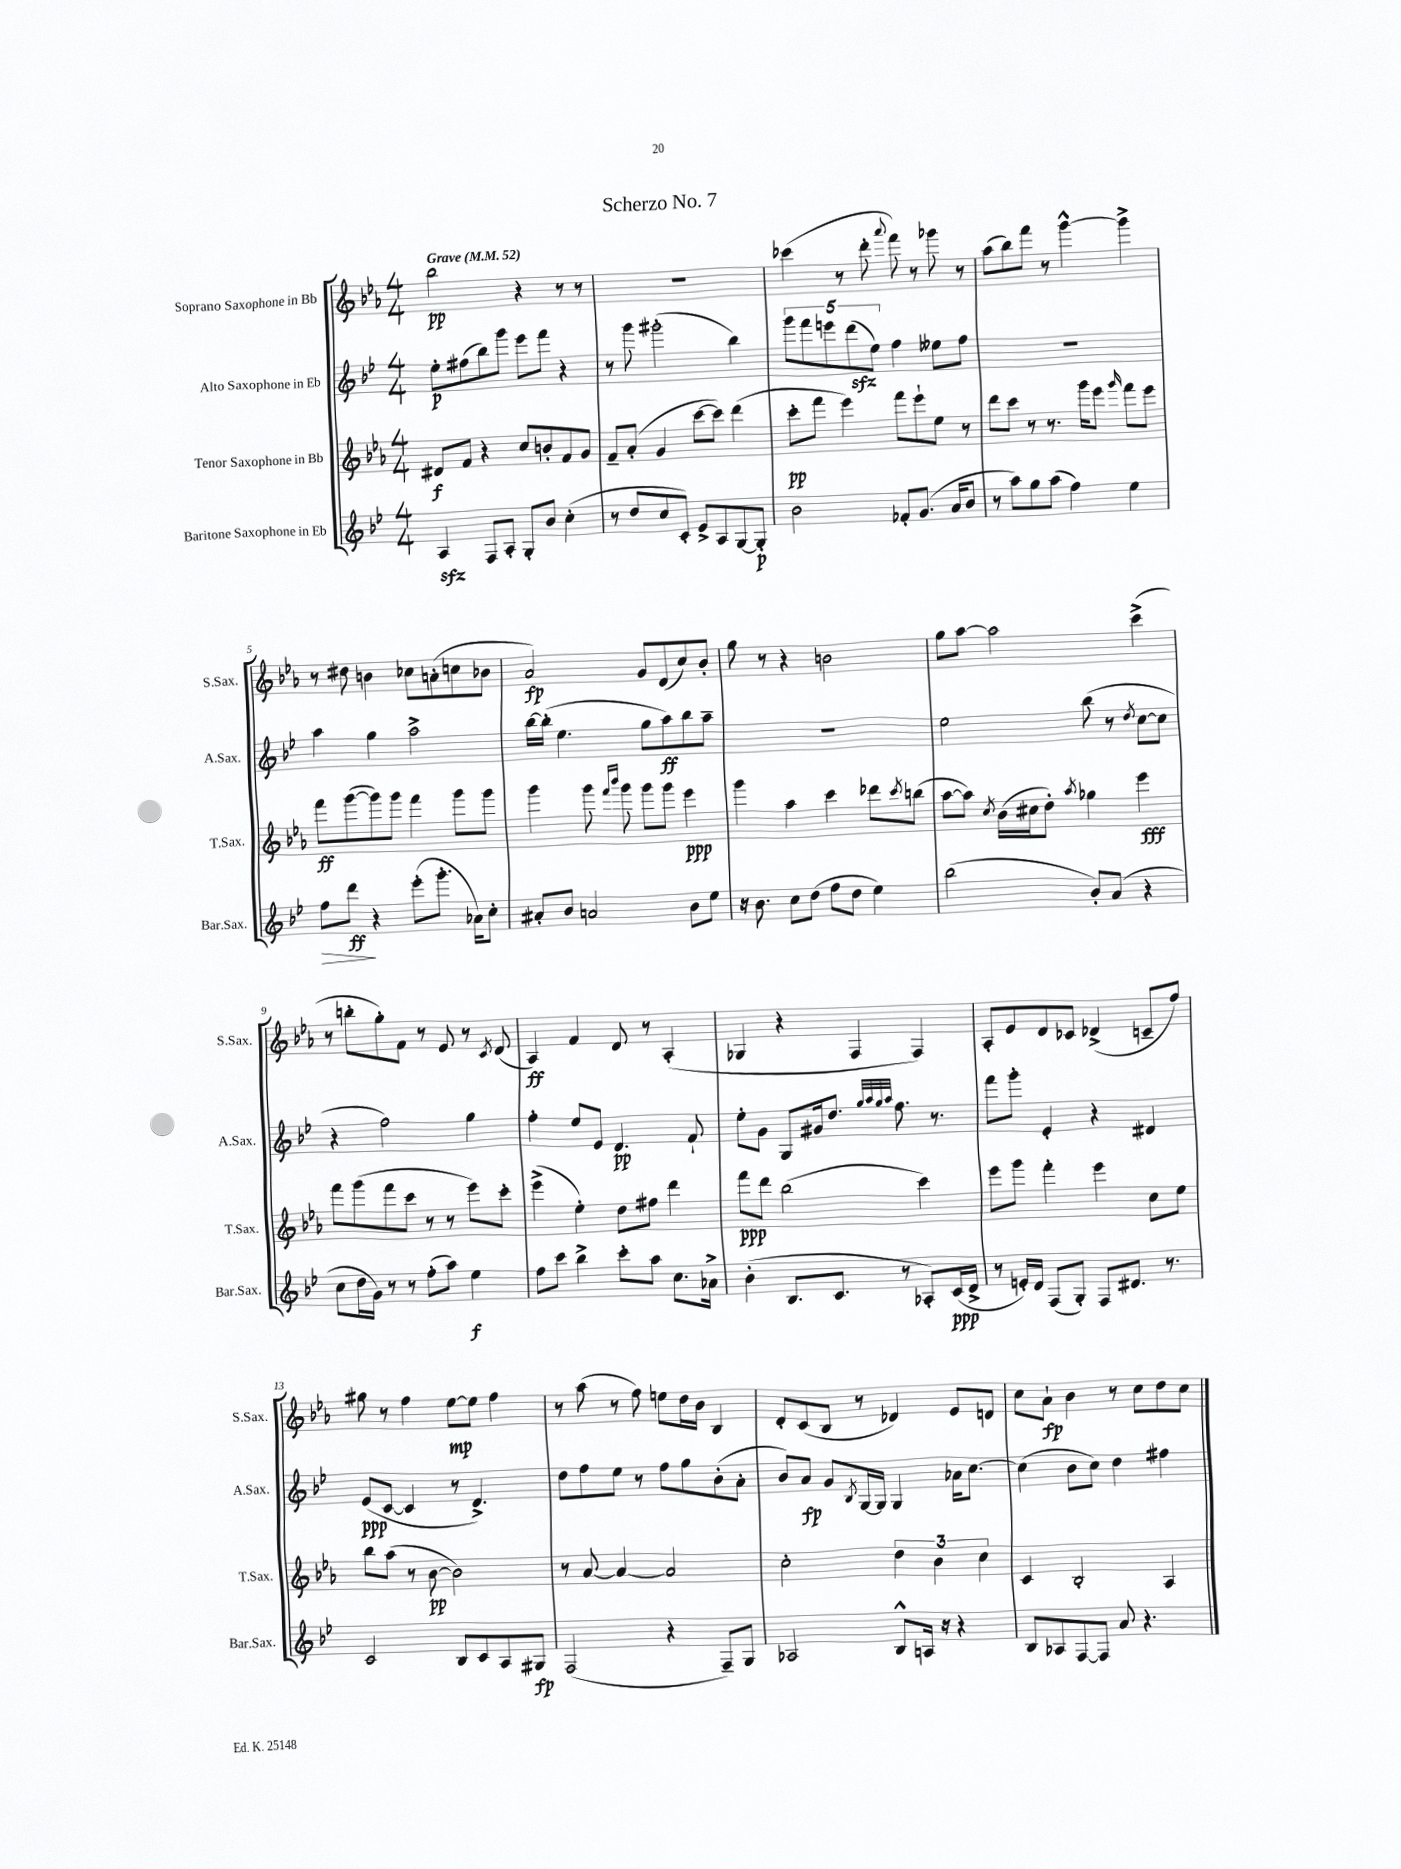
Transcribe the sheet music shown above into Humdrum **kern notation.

**kern	**dynam	**kern	**dynam	**kern	**dynam	**kern	**dynam
*part4	*part4	*part3	*part3	*part2	*part2	*part1	*part1
*staff4	*staff4	*staff3	*staff3	*staff2	*staff2	*staff1	*staff1
*I"Baritone Saxophone in Eb	*	*I"Tenor Saxophone in Bb	*	*I"Alto Saxophone in Eb	*	*I"Soprano Saxophone in Bb	*
*I'Bar.Sax.	*	*I'T.Sax.	*	*I'A.Sax.	*	*I'S.Sax.	*
*clefG2	*	*clefG2	*	*clefG2	*	*clefG2	*
*k[b-e-]	*	*k[b-e-a-]	*	*k[b-e-]	*	*k[b-e-a-]	*
*M4/4	*	*M4/4	*	*M4/4	*	*M4/4	*
*MM52	*	*MM52	*	*MM52	*	*MM52	*
=1	=1	=1	=1	=1	=1	=1	=1
!	!	!	!	!	!	!LO:TX:a:B:t=Grave	!
4Azz/	.	8d#X/L	f	8ee-'\L	p	2bb-\	pp
.	.	8f/J	.	(8ff#X\	.	.	.
8F/L	.	4r	.	8bb-\)	.	.	.
8A'/J	.	.	.	8ggg\J	.	.	.
8G'/L	.	8cc/L	.	8eee-\L	.	4r	.
8b-/J	.	8bn'/	.	8fff\J	.	.	.
(4cc'\	.	8f/	.	4r	.	8r	.
.	.	8g/J	.	.	.	8r	.
=2	=2	=2	=2	=2	=2	=2	=2
8r	.	8f~/L	.	8r	.	1r	.
8dd/L	.	(8a-'/J	.	8ggg\	.	.	.
8cc/	.	4g/	.	(2ggg#X'\	.	.	.
8c'/J)	.	.	.	.	.	.	.
8e-^/L	.	[8ccc\L	.	.	.	.	.
8A/	.	8ccc\J])	.	.	.	.	.
[8G/	.	(4ddd\	.	4bb-\)	.	.	.
8G'/J]	p	.	.	.	.	.	.
=3	=3	=3	=3	=3	=3	=3	=3
2b-\	.	8ccc'\L	pp	10ggg\L	.	(4ccc-X\	.
.	.	.	.	10fff\	.	.	.
.	.	8fff\J	.	.	.	.	.
.	.	.	.	10eeen\	.	.	.
.	.	4eee-\)	.	.	.	8r	.
.	.	.	.	(10dddzz\	.	.	.
.	.	.	.	.	.	8ddd'\	.
.	.	.	.	10ee-\J)	.	.	.
.	.	.	.	.	.	8qqaaa-/	.
8f-X'/L	.	8fff\L	.	4ff\	.	8fff\)	.
(8.g/J	.	8eee-`\	.	.	.	8r	.
.	.	8ee-\J	.	8ee--X\L	.	8ggg-X\	.
16a/KL	.	.	.	.	.	.	.
8b-/J	.	8r	.	8ff\J	.	8r	.
=4	=4	=4	=4	=4	=4	=4	=4
8r	.	8ddd\L	.	1r	.	(8aa-\L	.
8aa\L)	.	8ccc\J	.	.	.	8bb-\)	.
8gg\	.	8r	.	.	.	8fff\J	.
(8aa\J	.	8.r	.	.	.	8r	.
4ff\)	.	.	.	.	.	[4ggg^^\	.
.	.	16ggg\KL	.	.	.	.	.
.	.	8eee-\J	.	.	.	.	.
.	.	16qqggg/	.	.	.	.	.
4ee-\	.	8fff\L	.	.	.	4ggg^\]	.
.	.	8eee-\J	.	.	.	.	.
!!LO:LB:g=z
=5	=5	=5	=5	=5	=5	=5	=5
!	!LO:HP:b	!	!	!	!	!	!
8ff\L	>	8fff\L	ff	4aa\	.	8r	.
8ddd\J	ff	([8ggg\	.	.	.	8dd#X\	.
4r	]	8ggg\])	.	4gg\	.	4bn\	.
.	.	8ggg\J	.	.	.	.	.
(8eee-'\L	.	4fff\	.	2aa^\	.	8cc-X\L	.
8.ggg'\J	.	.	.	.	.	(8an'\	.
.	.	8ggg\L	.	.	.	8ccn\	.
16a-X\KL)	.	.	.	.	.	.	.
8cc'\J	.	8ggg\J	.	.	.	8b-X\J	.
=6	=6	=6	=6	=6	=6	=6	=6
8a#X'/L	.	4ggg\	.	[16bb-\LL	.	2a-/)	fp
.	.	.	.	(16bb-'\JJ]	.	.	.
8b-/J	.	.	.	4.ee-\	.	.	.
2an/	.	8ggg\	.	.	.	.	.
.	.	16qqfff/LL	.	.	.	.	.
.	.	16qqbbb-/JJ	.	.	.	.	.
.	.	8ggg\	.	.	.	.	.
.	.	8ggg\L	.	8gg\L	.	8g/L	.
.	.	8ggg\J	.	8aa\)	ff	(8d/	.
8b-\L	.	4eee-\	ppp	8bb-\	.	8cc/)	.
8ee-\J	.	.	.	8aa~\J	.	8b-'/J	.
=7	=7	=7	=7	=7	=7	=7	=7
16r	.	4ggg\	.	1r	.	8gg\	.
8.b-\	.	.	.	.	.	.	.
.	.	.	.	.	.	8r	.
8cc\L	.	4aa-\	.	.	.	4r	.
(8dd\J	.	.	.	.	.	.	.
8ff\L	.	4ccc\	.	.	.	2bn\	.
8dd\J	.	.	.	.	.	.	.
4ee-\)	.	8ddd-X\L	.	.	.	.	.
.	.	8qccc/	.	.	.	.	.
.	.	(8bbn\J	.	.	.	.	.
=8	=8	=8	=8	=8	=8	=8	=8
(2bb-\	.	[8aa-\L	.	2ee-\	.	8gg\L	.
.	.	8aa-\J])	.	.	.	[8aa-\J	.
.	.	8qcc/	.	.	.	.	.
.	.	(16b-\LL	.	.	.	2aa-\]	.
.	.	16cc#X\J	.	.	.	.	.
.	.	8dd'\J)	.	.	.	.	.
.	.	8qaa-/	.	.	.	.	.
8b-'/L)	.	4gg-X\	.	(8bb-\	.	.	.
(8a/J	.	.	.	8r	.	.	.
.	.	.	.	8qdd/	.	.	.
4r	.	4eee-\	fff	[8cc\L	.	(4ccc^\	.
.	.	.	.	8cc\J]	.	.	.
!!LO:LB:g=z
=9	=9	=9	=9	=9	=9	=9	=9
8cc\L	.	8fff\L	.	4r	.	8r	.
16dd\L	.	(8ggg\	.	.	.	8bbn'\L	.
16g\JJ)	.	.	.	.	.	.	.
8r	.	8fff\	.	2ff\)	.	8gg'\)	.
8r	.	8ccc\J	.	.	.	8f\J	.
(8ff'\L	.	8r	.	.	.	8r	.
8aa\J)	.	8r	.	.	.	8e-/	.
4ee-\	f	8eee-\L)	.	4gg\	.	8r	.
.	.	.	.	.	.	8qc/	.
.	.	8ccc'\J	.	.	.	(8d/	.
=10	=10	=10	=10	=10	=10	=10	=10
8ff\L	.	(4eee-^\	.	4ff'\	.	4A-/)	ff
8ccc\J	.	.	.	.	.	.	.
4bb-^\	.	4ee-'\)	.	8ee-/L	.	4f/	.
.	.	.	.	8e-/J	.	.	.
8ccc'\L	.	8dd\L	.	4.d/	pp	8d/	.
8aa\J	.	8ff#X\J	.	.	.	8r	.
8.cc\L	.	4ddd\	.	.	.	(4A-'/	.
.	.	.	.	8f`/	.	.	.
16a-X^\Jk	.	.	.	.	.	.	.
=11	=11	=11	=11	=11	=11	=11	=11
(4b-'\	.	8fff\L	ppp	8ee-'\L	.	4G-X/	.
.	.	8ddd\J	.	8g\J	.	.	.
8.B-/L	.	(2bb-\	.	8G/L	.	4r	.
.	.	.	.	16g#X/k	.	.	.
8.c/J	.	.	.	8.dd/J	.	.	.
.	.	.	.	.	.	4F/	.
.	.	.	.	32qqgg/LLL	.	.	.
.	.	.	.	32qqaa/	.	.	.
.	.	.	.	32qqgg/	.	.	.
.	.	.	.	32qqaa/JJJ	.	.	.
8r	.	.	.	8.ff\	.	.	.
8A-X'/L)	.	4ccc\)	.	.	.	4F/)	.
.	.	.	.	8.r	.	.	.
(16c/L	ppp	.	.	.	.	.	.
16d^/JJ	.	.	.	.	.	.	.
=12	=12	=12	=12	=12	=12	=12	=12
8r	.	8eee-\L	.	8fff\L	.	8A-'/L	.
16en'/LL)	.	8ggg\J	.	8ggg'\J	.	8e-/	.
16d/JJ	.	.	.	.	.	.	.
(8F/L	.	4fff'\	.	4e-'/	.	8d/	.
8G'/J)	.	.	.	.	.	8c-X/J	.
8F/L	.	4eee-\	.	4r	.	(4d-X^/	.
8.d#X/J	.	.	.	.	.	.	.
.	.	8cc\L	.	4d#X/	.	8cn~/L	.
8.r	.	.	.	.	.	.	.
.	.	8ee-\J	.	.	.	8ff/J)	.
!!LO:LB:g=z
=13	=13	=13	=13	=13	=13	=13	=13
2c/	.	8bb-\L	.	(8e-/L	ppp	8gg#X\	.
.	.	(8aa-\J	.	[8c/J	.	8r	.
.	.	8r	.	4c/]	.	4ff\	.
.	.	[8b-\	pp	.	.	.	.
8B-/L	.	2b-\])	.	8r	.	[8ee-\L	mp
8c/	.	.	.	4.d^/)	.	8ee-\J]	.
8A/	.	.	.	.	.	4ff\	.
8G#X/J	fp	.	.	.	.	.	.
=14	=14	=14	=14	=14	=14	=14	=14
(2F/	.	8r	.	8dd\L	.	8r	.
.	.	[8a-/	.	8ff\	.	(8aa-\	.
.	.	4a-/_	.	8ee-\J	.	8r	.
.	.	.	.	8r	.	8ff\)	.
4r	.	2a-/]	.	8ff\L	.	8een\L	.
.	.	.	.	8gg\	.	16dd\L	.
.	.	.	.	.	.	16b-\JJ	.
8F~/L)	.	.	.	(8b-'\	.	4B-/	.
8G/J	.	.	.	8a'\J	.	.	.
=15	=15	=15	=15	=15	=15	=15	=15
2A-X/	.	2cc'\	.	8b-/L)	.	8d'/L	.
.	.	.	.	8a/J	fp	(8c/	.
.	.	.	.	8g/L	.	8B-/J	.
.	.	.	.	8qB-/	.	.	.
.	.	.	.	[16G/L	.	8r	.
.	.	.	.	16G/JJ]	.	.	.
8B-^^/L	.	6dd\	.	4G/	.	4d-X/)	.
16An/Jk	.	.	.	.	.	.	.
.	.	6b-\	.	.	.	.	.
16r	.	.	.	.	.	.	.
4r	.	.	.	16a-X\KL	.	8e-/L	.
.	.	.	.	[8.cc\J	.	.	.
.	.	6cc\	.	.	.	.	.
.	.	.	.	.	.	8dn/J	.
=16	=16	=16	=16	=16	=16	=16	=16
8B-/L	.	4c/	.	(4cc\]	.	8cc\L	.
8A-X/	.	.	.	.	.	8a-`\J	fp
[8F/	.	2B-'/	.	8b-\L	.	4b-\	.
8F/J]	.	.	.	8cc\J)	.	.	.
8a/	.	.	.	4dd\	.	8r	.
4.r	.	.	.	.	.	8cc\L	.
.	.	4A-/	.	4ff#X\	.	8dd\	.
.	.	.	.	.	.	8cc\J	.
==	==	==	==	==	==	==	==
*-	*-	*-	*-	*-	*-	*-	*-
